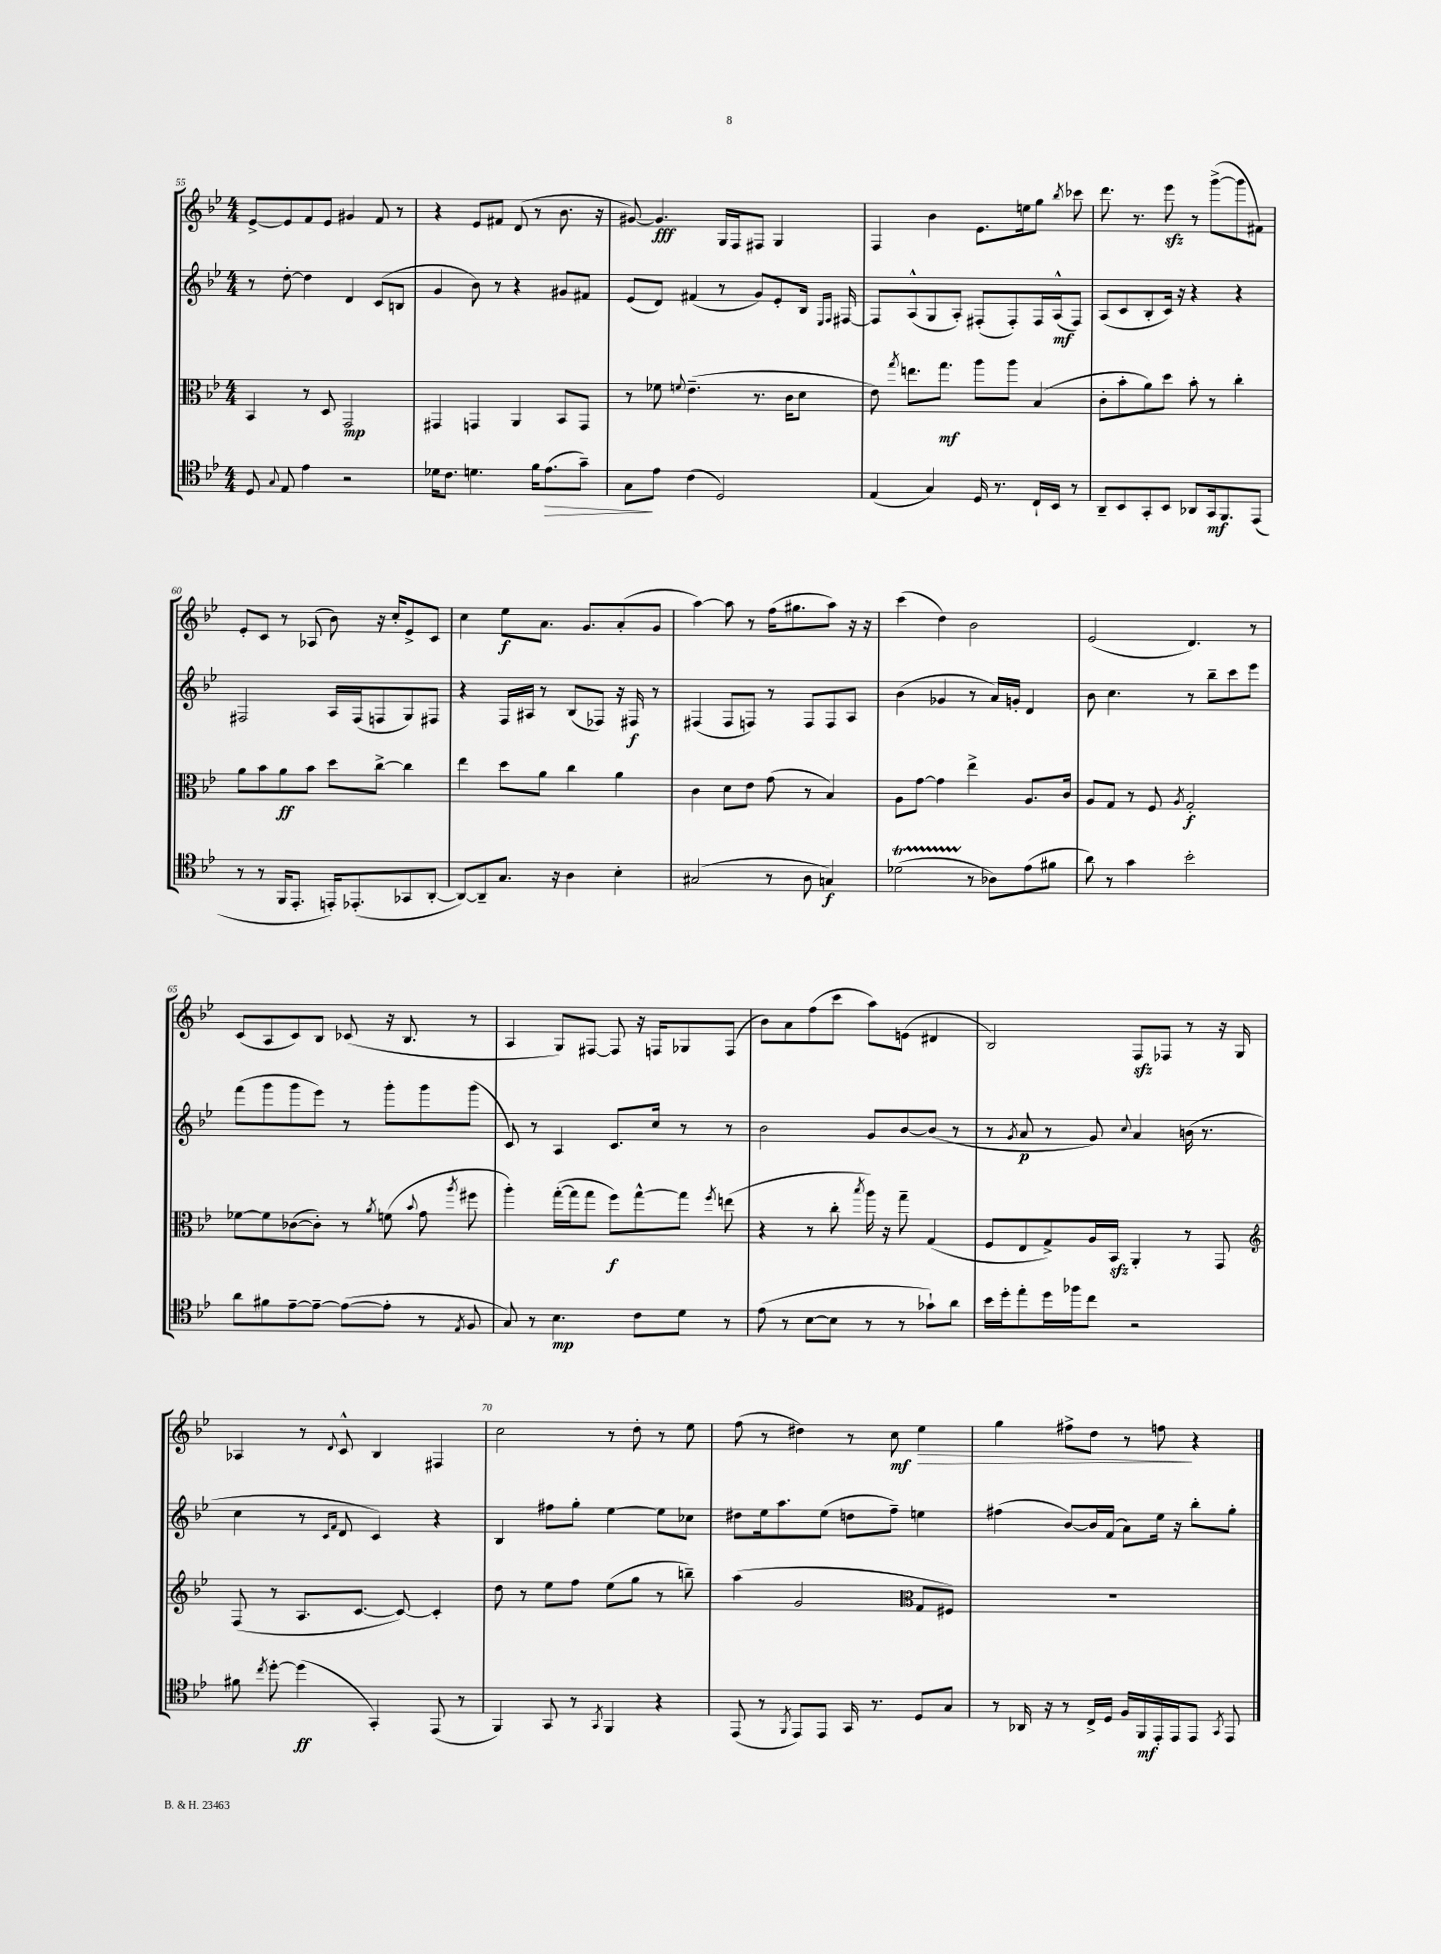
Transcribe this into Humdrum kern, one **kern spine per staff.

**kern	**dynam	**kern	**dynam	**kern	**dynam	**kern	**dynam
*part4	*part4	*part3	*part3	*part2	*part2	*part1	*part1
*staff4	*staff4	*staff3	*staff3	*staff2	*staff2	*staff1	*staff1
*clefC4	*	*clefC3	*	*clefG2	*	*clefG2	*
*k[b-e-]	*	*k[b-e-]	*	*k[b-e-]	*	*k[b-e-]	*
*M4/4	*	*M4/4	*	*M4/4	*	*M4/4	*
=55	=55	=55	=55	=55	=55	=55	=55
8D/	.	4BB-/	.	8r	.	[8e-^/L	.
8qqG/	.	.	.	.	.	.	.
8E-/	.	.	.	[8dd'\	.	8e-/]	.
4e-\	.	8r	.	4dd\]	.	8f/	.
.	.	8D/	.	.	.	8e-/J	.
2r	.	2GG/	mp	4d/	.	4g#X/	.
.	.	.	.	(8c/L	.	8f/	.
.	.	.	.	8Bn/J	.	8r	.
=56	=56	=56	=56	=56	=56	=56	=56
16d-X\KL	.	4GG#X/	.	4g/	.	4r	.
8.c\J	.	.	.	.	.	.	.
4.dn\	.	4GGn/	.	8b-\)	.	8e-/L	.
.	.	.	.	8r	.	8f#X/J	.
.	.	4AA/	.	4r	.	(8d/	.
16f\KL	.	.	.	.	.	8r	.
!	!LO:HP:b	!	!	!	!	!	!
(8.e-\	>	.	.	.	.	.	.
.	.	8BB-/L	.	8g#X/L	.	8.b-\	.
8g~\J)	.	8GG/J	.	8f#X/J	.	.	.
.	.	.	.	.	.	16r	.
=57	=57	=57	=57	=57	=57	=57	=57
8G\L	.	8r	.	(8e-/L	.	[8g#X/)	.
8e-\J	]	8f-X\	.	8d/J)	.	4.g#/]	fff
.	.	8qqfn/	.	.	.	.	.
(4c\	.	(4.e-~\	.	(4f#X/	.	.	.
2D/)	.	.	.	8r	.	16G/LL	.
.	.	.	.	.	.	16F/J	.
.	.	8.r	.	8g/L)	.	8F#X/J	.
.	.	.	.	8e-'/	.	4G/	.
.	.	16c\KL	.	.	.	.	.
.	.	8d\J	.	16B-/Jk	.	.	.
.	.	.	.	16qqE-/LL	.	.	.
.	.	.	.	16qqF/JJ	.	.	.
.	.	.	.	[16F#X/	.	.	.
=58	=58	=58	=58	=58	=58	=58	=58
(4E-/	.	8e-\)	.	8F#/L]	.	4F/	.
.	.	8qgg/	.	.	.	.	.
.	.	8.een\L	.	(8A^^/	.	.	.
4G/)	.	.	.	8G/	.	4b-\	.
.	.	8.gg\J	mf	.	.	.	.
.	.	.	.	8A'/J)	.	.	.
16D/	.	8aa\L	.	(8F#X'/L	.	8.e-\L	.
8.r	.	.	.	.	.	.	.
.	.	8aa\J	.	8F#'/)	.	.	.
.	.	.	.	.	.	16een\k	.
16C`/LL	.	(4B-/	.	16F#/L	.	8gg\J	.
16BB-/JJ	.	.	.	(16A^^/J	mf	.	.
.	.	.	.	.	.	8qbb-/	.
8r	.	.	.	8F#/J)	.	8ccc-X\	.
=59	=59	=59	=59	=59	=59	=59	=59
8AA~/L	.	8c'\L	.	(8A/L	.	8.ddd\	.
8BB-/	.	8b-'\	.	8c/	.	.	.
.	.	.	.	.	.	8.r	.
8GG'/	.	8a\)	.	8B-'/	.	.	.
8BB-/J	.	8dd\J	.	16c/Jk)	.	8eee-zz\	.
.	.	.	.	16r	.	.	.
8AA-X/L	.	8b-'\	.	4r	.	8r	.
16GG/k	mf	8r	.	.	.	([8ggg^\L	.
8.FF/	.	.	.	.	.	.	.
.	.	4cc'\	.	4r	.	8ggg\]	.
(8EE-/J	.	.	.	.	.	8f#X\J)	.
!!LO:LB:g=z
=60	=60	=60	=60	=60	=60	=60	=60
8r	.	8a\L	.	2F#X/	.	8e-'/L	.
8r	.	8b-\	.	.	.	8c/J	.
16FF/KL	.	8a\	ff	.	.	8r	.
8.EE-'/J	.	.	.	.	.	.	.
.	.	8b-\J	.	.	.	(8A-X/	.
16EEn'/KL)	.	8dd\L	.	16A/LL	.	8b-\)	.
(8.EE-X'/	.	.	.	(16F#/J	.	.	.
.	.	[8cc^\J	.	8Fn/	.	16r	.
.	.	.	.	.	.	16cc'/KL	.
8GG-X/	.	4cc\]	.	8G/)	.	8e-^/	.
[8AA'/J	.	.	.	8F#X/J	.	8c/J	.
=61	=61	=61	=61	=61	=61	=61	=61
8AA/L_)	.	4ee-\	.	4r	.	4cc\	.
8AA~/]	.	.	.	.	.	.	.
8.G/J	.	8dd\L	.	16F/LL	.	8ee-\L	f
.	.	.	.	16A#X/JJ	.	.	.
.	.	8a\J	.	8r	.	8.a\J	.
16r	.	.	.	.	.	.	.
4A\	.	4cc\	.	(8B-/L	.	.	.
.	.	.	.	.	.	8.g/L	.
.	.	.	.	8F-X/J)	.	.	.
4B-'\	.	4a\	.	16r	.	(8a'/	.
.	.	.	.	16F#X/	f	.	.
.	.	.	.	8r	.	8g/J	.
=62	=62	=62	=62	=62	=62	=62	=62
(2G#X/	.	4c\	.	(4F#X/	.	[4aa\)	.
.	.	8d\L	.	8F#/L	.	8aa\]	.
.	.	8e-\J	.	8Fn/J)	.	8r	.
8r	.	(8g\	.	8r	.	(16ff\KL	.
.	.	.	.	.	.	8.gg#X\	.
8A\	.	8r	.	8F/L	.	.	.
4Gn/)	f	4B-/)	.	8F/	.	8aa\J)	.
.	.	.	.	8A/J	.	16r	.
.	.	.	.	.	.	16r	.
=63	=63	=63	=63	=63	=63	=63	=63
(2d-XT\	.	8A\L	.	(4b-\	.	(4ccc\	.
.	.	[8g\J	.	.	.	.	.
.	.	4g\]	.	4g-X/	.	4dd\)	.
8r	.	4ee-^\	.	8r	.	2b-\	.
8A-X\L)	.	.	.	16a/LL)	.	.	.
.	.	.	.	16gn'/JJ	.	.	.
(8e-\	.	8.A/L	.	4d/	.	.	.
8f#X\J	.	.	.	.	.	.	.
.	.	16c/Jk	.	.	.	.	.
=64	=64	=64	=64	=64	=64	=64	=64
8a\)	.	8A/L	.	8b-\	.	(2e-/	.
8r	.	8G/J	.	4.cc\	.	.	.
4g\	.	8r	.	.	.	.	.
.	.	8F/	.	.	.	.	.
.	.	8qA/	.	.	.	.	.
2b-'\	.	2G'/	f	8r	.	4.d/)	.
.	.	.	.	8bb-~\L	.	.	.
.	.	.	.	8ccc\	.	.	.
.	.	.	.	8eee-\J	.	8r	.
!!LO:LB:g=z
=65	=65	=65	=65	=65	=65	=65	=65
8a\L	.	[8f-X\L	.	(8fff\L	.	(8c/L	.
8f#X\	.	8f-\]	.	8ggg\	.	8A/	.
[8e-~\	.	([8c-X\	.	8ggg\	.	8c/)	.
8e-~\J_	.	8c-'\J])	.	8eee-\J)	.	8B-/J	.
(8e-\L_	.	8r	.	8r	.	(8c-X/	.
.	.	8qa/	.	.	.	.	.
8e-'\J]	.	(8fn\	.	8ggg'\L	.	16r	.
.	.	.	.	.	.	8.B-/	.
.	.	8qqb-/	.	.	.	.	.
8r	.	8g\	.	8ggg\	.	.	.
8qE-/	.	8qaa/	.	.	.	.	.
8F/	.	8ff#X\	.	(8ggg\J	.	8r	.
=66	=66	=66	=66	=66	=66	=66	=66
8G/)	.	4aa'\)	.	8c/)	.	4A/	.
8r	.	.	.	8r	.	.	.
4.B-\	mp	([16gg'\LL	.	4A/	.	8G/L)	.
.	.	16gg\J]	.	.	.	.	.
.	.	8gg\J	.	.	.	[8F#X/J	.
.	.	8ff\L)	f	8.c/L	.	8F#/]	.
8c\L	.	[8gg^^\	.	.	.	16r	.
.	.	.	.	16cc/Jk	.	16Fn/KL	.
8d\J	.	8gg\J]	.	8r	.	8G-X/	.
.	.	8qff/	.	.	.	.	.
8r	.	(8een\	.	8r	.	(8F/J	.
=67	=67	=67	=67	=67	=67	=67	=67
(8e-\	.	4r	.	2b-\	.	8b-\L)	.
8r	.	.	.	.	.	8a\	.
[8B-\L	.	8r	.	.	.	(8ff\	.
8B-\J]	.	8cc'\	.	.	.	8ccc\J	.
.	.	8qbb-/	.	.	.	.	.
8r	.	16aa\)	.	8g/L	.	8aa\L)	.
.	.	16r	.	.	.	.	.
8r	.	8gg~\	.	[8b-/	.	(8en\J	.
8g-X`\L)	.	(4G/	.	(8b-/J]	.	4d#X/	.
8a\J	.	.	.	8r	.	.	.
=68	=68	=68	=68	=68	=68	=68	=68
16b-\LL	.	8F/L	.	8r	.	2B-/)	.
16dd'\J	.	.	.	.	.	.	.
.	.	.	.	8qg/	.	.	.
8ee-'\	.	8E-/	.	8a/	p	.	.
16dd\L	.	8G^/)	.	8r	.	.	.
16ff-X\J	.	.	.	.	.	.	.
8cc\J	.	16A/L	.	8g/)	.	.	.
.	.	16BB-zz/JJ	.	.	.	.	.
.	.	.	.	8qqcc/	.	.	.
2r	.	4AA'/	.	4a/	.	8Fzz/L	.
.	.	.	.	.	.	8F-X/J	.
.	.	8r	.	(16bn\	.	8r	.
.	.	.	.	8.r	.	.	.
.	.	8GG/	.	.	.	16r	.
.	.	.	.	.	.	16G/	.
!!LO:LB:g=z
=69	=69	=69	=69	=69	=69	=69	=69
*	*	*clefG2	*	*	*	*	*
8f#X\	.	(8F/	.	4cc\	.	4A-X/	.
8qcc/	.	.	.	.	.	.	.
[8dd'\	.	8r	.	.	.	.	.
(4dd\]	ff	8.A/L	.	8r	.	8r	.
.	.	.	.	16qqc/LL	.	.	.
.	.	.	.	16qqf/JJ	.	8qqd/	.
.	.	.	.	8d/	.	8c^^/	.
.	.	[8.c/J	.	.	.	.	.
4GG'/)	.	.	.	4c/)	.	4B-/	.
.	.	8c/_)	.	.	.	.	.
(8EE-/	.	4c'/]	.	4r	.	4F#X/	.
8r	.	.	.	.	.	.	.
=70	=70	=70	=70	=70	=70	=70	=70
4FF/)	.	8dd\	.	4B-/	.	2cc\	.
.	.	8r	.	.	.	.	.
8GG/	.	8ee-\L	.	8ff#X\L	.	.	.
8r	.	8ff\J	.	8gg'\J	.	.	.
8qGG/	.	.	.	.	.	.	.
4FF/	.	(8ee-\L	.	[4ee-\	.	8r	.
.	.	8gg\J	.	.	.	8dd'\	.
4r	.	8r	.	8ee-\L]	.	8r	.
.	.	8bbn~\)	.	8cc-X\J	.	8ee-\	.
=71	=71	=71	=71	=71	=71	=71	=71
(8EE-/	.	(4aa\	.	8dd#X\L	.	(8ff\	.
8r	.	.	.	16ee-\k	.	8r	.
.	.	.	.	8.aa\	.	.	.
8qFF/	.	.	.	.	.	.	.
8EE-/L)	.	2g/	.	.	.	4dd#X\)	.
8EE-/J	.	.	.	(8ee-\J	.	.	.
16GG/	.	.	.	8ddn\L	.	8r	.
8.r	.	.	.	.	.	.	.
.	.	.	.	8ff~\J)	.	8cc\	mf
*	*	*clefC3	*	*	*	*	*
!	!	!	!	!	!	!	!LO:HP:b
8D/L	.	8G/L	.	4een\	.	4ee-\	>
8G/J	.	8F#X/J)	.	.	.	.	.
=72	=72	=72	=72	=72	=72	=72	=72
8r	.	1r	.	(4ff#X\	.	4gg\	.
16AA-X/	.	.	.	.	.	.	.
16r	.	.	.	.	.	.	.
8r	.	.	.	[8b-/L)	.	8ff#X^\L	.
16C^/LL	.	.	.	16b-/L]	.	8dd\J	.
16D/JJ	.	.	.	(16f/JJ	.	.	.
16F/LL	.	.	.	8a\L)	.	8r	.
16FF/	mf	.	.	.	.	.	.
16EE-'/	.	.	.	16ee-\Jk	.	8ffn\	.
16EE-/J	.	.	.	16r	.	.	.
8EE-/J	.	.	.	8bb-'\L	.	4r	]
8qGG/	.	.	.	.	.	.	.
8EE-/	.	.	.	8gg'\J	.	.	.
==	==	==	==	==	==	==	==
*-	*-	*-	*-	*-	*-	*-	*-
